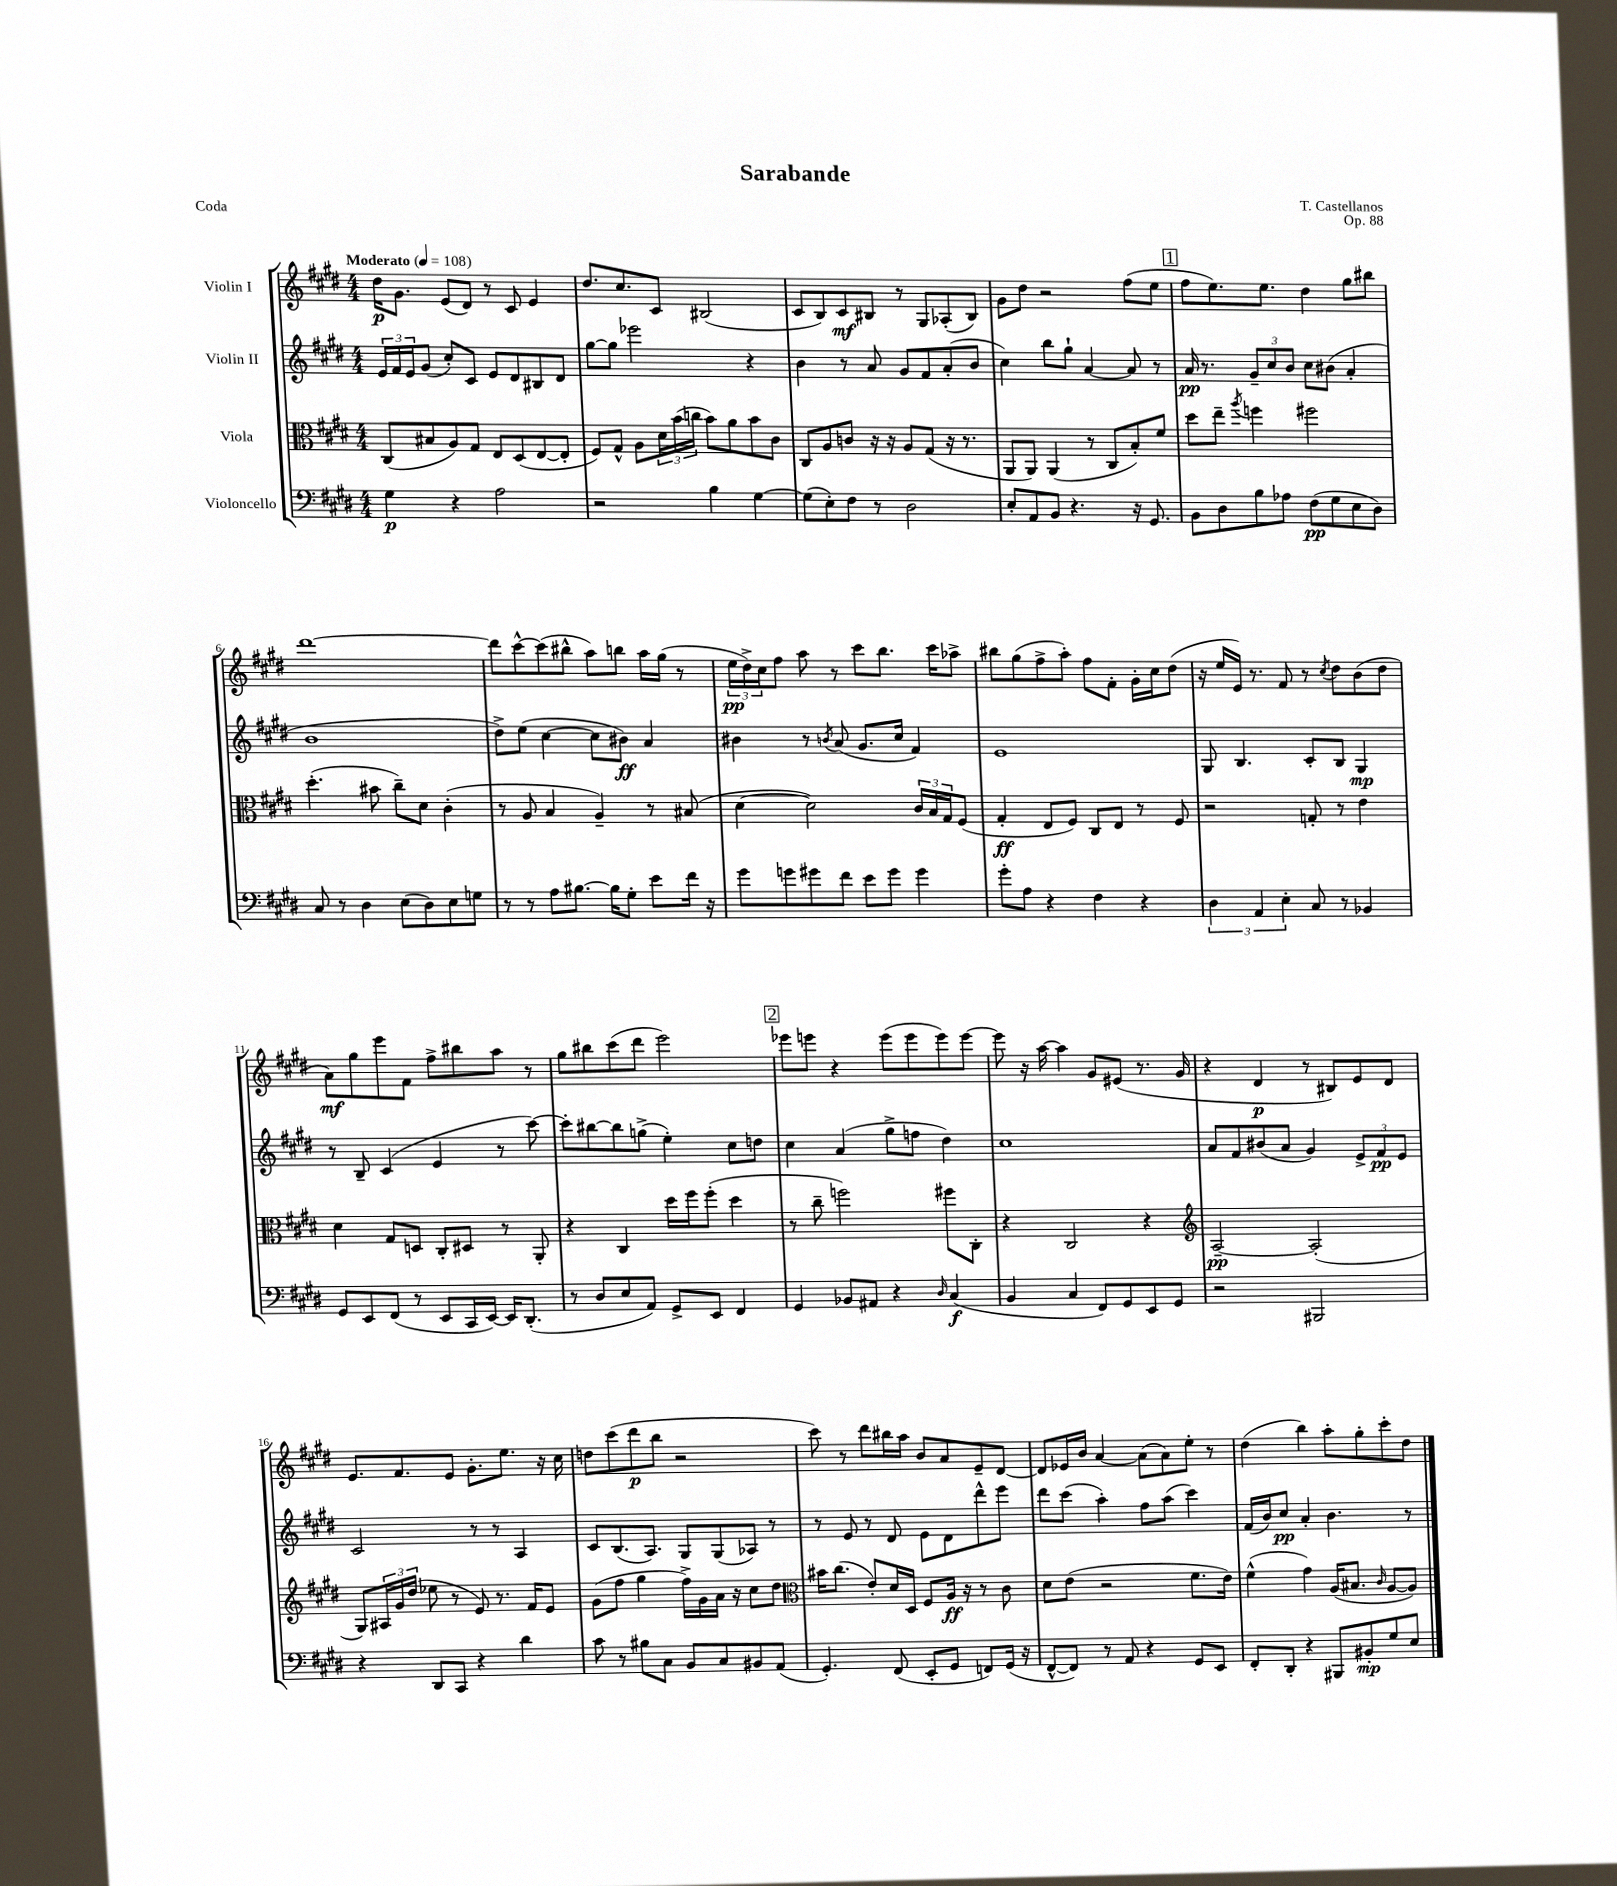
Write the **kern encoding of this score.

**kern	**kern	**kern	**kern
*staff4	*staff3	*staff2	*staff1
*clefF4	*clefC3	*clefG2	*clefG2
*k[f#c#g#d#]	*k[f#c#g#d#]	*k[f#c#g#d#]	*k[f#c#g#d#]
*M4/4	*M4/4	*M4/4	*M4/4
*MM108	*MM108	*MM108	*MM108
4G#	(8C#	24e	16dd#
.	.	24f#	.
.	.	.	8.g#
.	.	24e	.
.	8B#	(8g#	.
4r	8A)	8cc#')	(8e
.	8G#	8c#	8d#)
2A	8E	8e	8r
.	(8D#	8d#	8c#
.	[8E	8B#	4e
.	8E']	8d#	.
=	=	=	=
2r	8F#)	[8gg#	8.dd#
.	8G#^^	8gg#]	.
.	.	.	8.cc#
.	8A	2eee-	.
.	24d#	.	8c#
.	(24b	.	.
.	24cc	.	.
4B	8b)	.	(2B#
.	8a	.	.
[4G#	8b	4r	.
.	8c#	.	.
=	=	=	=
(8G#]	8C#	4b	8c#
8E')	8A	.	8B)
8F#	8c	8r	8c#
8r	16r	8a	8B#
.	16r	.	.
2D#	8A	8g#	8r
.	(8G#	8f#	8G#
.	16r	(8a'	(8A-'
.	8.r	.	.
.	.	8b	8B#)
=	=	=	=
8E'	8AA	4cc#)	8g#
8AA	8AA)	.	8dd#
8BB	(4AA	8bb	2r
4.r	.	8gg#`	.
.	8r	[4a	.
.	8C#	.	.
16r	8B')	8a]	(8ff#
8.GG#	.	.	.
.	8f#	8r	8ee
=	=	=	=
8BB	8dd#	16a	8ff#
.	.	8.r	.
8D#	8ee~	.	8.ee)
.	8qaa	.	.
8B	4ff	12g#~	.
.	.	.	8.ee
.	.	12cc#	.
8A-	.	.	.
.	.	12b	.
(8F#	2ff#	8cc#	4dd#
8G#	.	(8b#	.
8E	.	4a'	8gg#
8D#)	.	.	8bb#
=	=	=	=
8C#	(4.dd#'	1b	[1ddd#
8r	.	.	.
4D#	.	.	.
.	8b#	.	.
(8E	8cc#~)	.	.
8D#)	8d#	.	.
8E	(4c#'	.	.
8G	.	.	.
=	=	=	=
8r	8r	8dd#^)	8ddd#]
8r	8A	(8ee	[8ccc#^^
8A	4B	[4cc#	(8ccc#]
[8.B#	.	.	8bb#^^
.	4A~)	8cc#]	8aa)
16B#]	.	.	.
8G#'	.	8b#)	8bb
8e	8r	4a	16aa
.	.	.	(16gg#
16f#	(8B#	.	8r
16r	.	.	.
=	=	=	=
8g#	[4d#	4b#	24ee
.	.	.	24dd#^)
.	.	.	24cc#
8g	.	.	8ff#
8g#	2d#])	8r	8aa
.	.	8qb	.
8f#	.	(8a	8r
8e	.	8.g#	8ccc#
8g#	.	.	8.bb
.	.	16cc#	.
4g#	24c#	4f#)	.
.	24B	.	.
.	.	.	16ccc#
.	24G#	.	.
.	(8F#	.	8aa-^
=	=	=	=
8g#'	4G#'	1e	8bb#
8A	.	.	(8gg#
4r	8E	.	8ff#^
.	8F#)	.	8aa')
4F#	8C#	.	8ff#
.	8E	.	8f#'
4r	8r	.	16g#'
.	.	.	16cc#
.	8F#	.	(8dd#
=	=	=	=
6D#	2r	8G#	16r
.	.	.	16ee
.	.	4.B	16e)
6AA	.	.	.
.	.	.	8.r
6E'	.	.	.
.	.	.	8f#
8C#	8G'	8c#'	8r
.	.	.	8qcc#
8r	8r	8B	8dd#
4BB-	4e	4G#	(8b
.	.	.	8dd#
=	=	=	=
8GG#	4d#	8r	8a)
8EE	.	8B~	8gg#
(8FF#	8G#	(4c#	8eee
8r	8D	.	8f#
8EE	8C#'	4e	8ff#^
16CC#	8D#	.	8bb#
[16EE)	.	.	.
16EE]	8r	8r	8aa
(8.DD#'	.	.	.
.	8AA'	[8ccc#)	8r
=	=	=	=
8r	4r	8ccc#']	8gg#
8D#	.	[8bb#	8bb#
8E	4C#	8bb#]	(8ccc#
8AA)	.	(8gg^	8ddd#
8GG#^	16dd#	4ee')	2eee)
.	16ff#	.	.
8EE	(8ff#'	.	.
4FF#	4dd#	8cc#	.
.	.	8dd	.
=	=	=	=
4GG#	8r	4cc#	8eee-
.	8cc#~	.	8eee
8BB-	2ff)	(4a	4r
8AA#	.	.	.
4r	.	8gg#^	(8eee
.	.	8ff	8eee
16qqD#	.	.	.
(4C#	8ff#	4dd#)	8eee)
.	8C#'	.	[8eee
=	=	=	=
4BB	4r	1cc#	8eee]
.	.	.	16r
.	.	.	[16aa
4C#	2C#	.	4aa]
8FF#)	.	.	8g#
8GG#	.	.	(8e#
8EE	4r	.	8.r
8GG#	.	.	.
.	.	.	16g#
=	=	=	=
*	*clefG2	*	*
2r	[2A~	8a	4r
.	.	8f#	.
.	.	(8b#	4d#
.	.	8a	.
2BBB#	(2A']	4g#)	8r
.	.	.	8B#)
.	.	12e^	8e
.	.	12f#	.
.	.	.	8d#
.	.	12e	.
=	=	=	=
4r	8G#)	2c#	8.e
.	24A#	.	.
.	24g#	.	.
.	.	.	8.f#
.	(24dd#	.	.
8DD#	8ee-	.	.
8CC#	8r	.	8e
4r	8e)	8r	8.g#'
.	8.r	8r	.
.	.	.	8.ee
4d#	.	4A	.
.	16f#	.	.
.	8e	.	16r
.	.	.	16cc#
=	=	=	=
8c#	(8g#	8c#	8dd
8r	8ff#	(8.B	(8ccc#
8B#	4gg#	.	8ddd#
.	.	8.A)	.
8C#	.	.	8bb
8BB	16ff#^)	8G#	2r
.	16g#	.	.
8C#	16a	(8G#	.
.	16r	.	.
8BB#	8cc#	8A-)	.
(8AA	8dd#	8r	.
=	=	=	=
*	*clefC3	*	*
4.GG#')	16b#	8r	8ccc#)
.	(8.cc#	.	.
.	.	8e	8r
.	8e')	8r	8ddd#
(8FF#	16d#	8d#	16bb#
.	16D#	.	16aa
8EE'	8F#	8e	8b
8GG#	16A	8d#	8a
.	16r	.	.
8FF)	8r	8ddd#^^	8e~
(16GG#	8c#	8eee	[8d#
16r	.	.	.
=	=	=	=
[8FF#^^	8d#	8ddd#	8d#]
8FF#])	(8e	(8ccc#	16e-
.	.	.	16b
8r	2r	4aa')	[4a
8AA	.	.	.
4r	.	8ff#	(8a]
.	.	(8aa	8a)
8GG#	8.f#	4ccc#)	8ee'
8EE	.	.	8r
.	16e)	.	.
=	=	=	=
8FF#'	(4f#^^	(16f#	(4dd#
.	.	16b)	.
8DD#'	.	8cc#	.
4r	4g#)	4a'	4bb)
8BBB#	(16A	4.b	8aa'
.	8.B#	.	.
8BB#'	.	.	8gg#'
.	16qqc#	.	.
8G#	[8A	.	8ccc#'
8E	8A])	8r	8dd#
==	==	==	==
*-	*-	*-	*-
